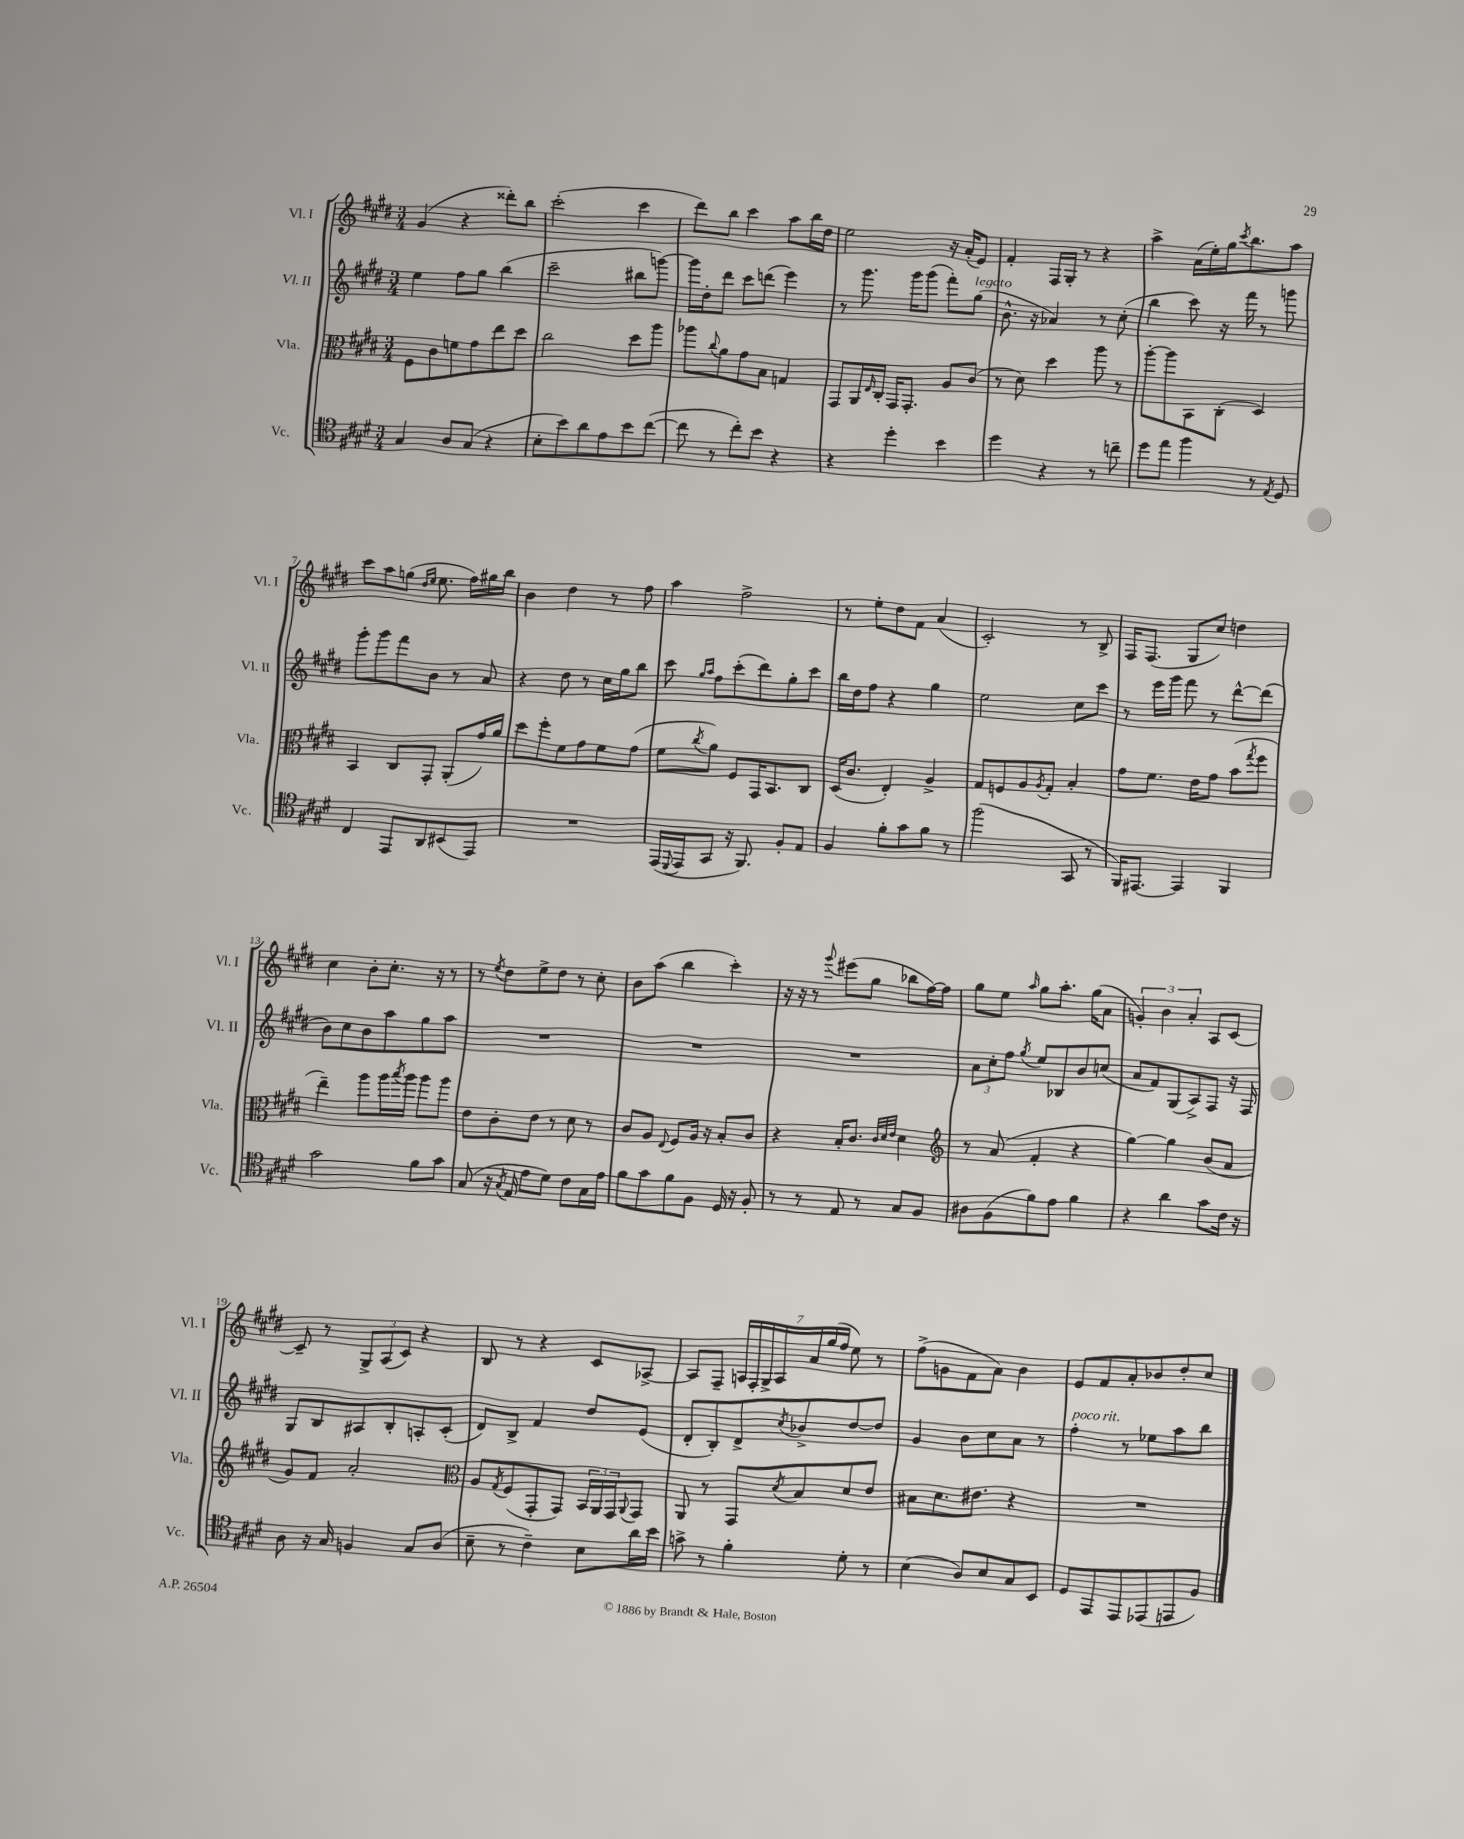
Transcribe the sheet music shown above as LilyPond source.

<<
\new StaffGroup <<
\new Staff = "s0" \with { instrumentName = "Vl. I" shortInstrumentName = "Vl. I" } {
    \clef treble \key e \major \numericTimeSignature \time 3/4
    gis'4( r4 disis'''8-.) b''8 |
    cis'''2-.( cis'''4 |
    dis'''8) b''8 cis'''4 a''8 b''16 dis''16 |
    e''2 r16 a'16-.( e'8) |
    fis'4-. fis16 gis16-. r8 r4 |
    a''4-> a'16( e''16-.) gis''16 \acciaccatura { cis'''8 } b''8. a''8 |
    cis'''8 a''8 g''8( \grace { dis''16 e''16 } e''8. fis''16) gis''16 b''16 |
    b'4 dis''4 r8 fis''8 |
    a''4 fis''2-> |
    r8 e''8-. dis''8 fis'8 a'4( |
    cis'2-.) r8 b8-> |
    fis16 fis8.( gis8 cis''8) d''4 |
    cis''4 b'8-. cis''8.-. r16 r8 |
    r8 \acciaccatura { e''8 } dis''8 e''8-> dis''8 r8 cis''8-. |
    b'8 a''8( b''4 cis'''4-.) |
    r16 r16 r8 \appoggiatura { gis'''8 } eis'''8( gis''8 bes''8 fis''16~) fis''16 |
    gis''8 e''8 \grace { a''16 } gis''8 a''8.-. gis''16( a'8 |
    \tuplet 3/2 { g'4-.) b'4 a'4-. } a8 cis'8~ |
    cis'8-- r8 \tuplet 3/2 { gis8-> a8( cis'8) } r4 |
    b8 r8 r4 cis'8 aes8~-> |
    aes8 fis8-- \tuplet 7/4 { a16 fis16-. gis16-> a16 a'16 gis''16( fis''16 } e''8) r8 |
    fis''8->( g'8 fis'8 a'8) b'4 |
    e'8 fis'8 a'8-. bes'8 dis''8-. cis''8 \bar "|." |
}
\new Staff = "s1" \with { instrumentName = "Vl. II" shortInstrumentName = "Vl. II" } {
    \clef treble \key e \major \numericTimeSignature \time 3/4
    e''4 fis''8 gis''8 b''4( |
    cis'''2-- bis''8 g'''8~) |
    g'''16 dis''16-. dis'''8 cis'''8 d'''8( e'''4) |
    r8 gis'''8. gis'''16 gis'''8( fis'''8-.) gis''8^\markup { \italic "legato" }( |
    b'8.-^ r16 aes'4) r8 cis''8-.( |
    b''4 cis'''8) r16 fis'''16 r8 g'''8 |
    gis'''8-. gis'''8 fis'''8 b'8 r8 a'8 |
    r4 dis''8 r8 cis''16 gis''16 b''8 |
    cis'''8 \grace { gis''16 a''16 } fis''8 cis'''8-.( dis'''8) gis''8-. cis'''8 |
    b''16 dis''16 fis''8 r4 gis''4 |
    e''2 cis''8 cis'''8 |
    r8 e'''16 gis'''16 fis'''8 r8 dis'''8~-^ dis'''8( |
    b'8) cis''8 b'8 a''8 gis''8 a''8 |
    R2. |
    R2. |
    R2. |
    \tuplet 3/2 { a'8 cis''8-. fis''8 } \acciaccatura { gis''8 } e''8 bes8 b'8 c''8( |
    a'8 fis'8) gis8( a8->) fis8 r16 fis16 |
    gis8 b8 ais8 b8-. a8-. cis'8-.( |
    dis'8) b8-> fis'4 dis''8 e'8( |
    dis'8-. b8-.) dis'8-> \acciaccatura { cis''8 } bes'8-> dis''8~ dis''8 |
    gis'4 b'8 cis''8 a'8 r8 |
    fis''4-.^\markup { \italic "poco rit." } r8 ees''8 a''8 b''8 \bar "|." |
}
\new Staff = "s2" \with { instrumentName = "Vla." shortInstrumentName = "Vla." } {
    \clef alto \key e \major \numericTimeSignature \time 3/4
    fis8 cis'8 f'8 gis'8 e''8 dis''8 |
    cis''2 dis''8 a''8 |
    aes''8 \appoggiatura { cis''8 } a'8 gis'8 b8 g4 |
    gis,8 a,16 \grace { e16 } cis16-. gis,16 gis,8.-. a8 cis'8( |
    r8 dis'8) dis''4 a''8 r8 |
    a''8~-. a''8 b,8 cis8-.( dis4) |
    b,4 cis8 gis,8-. a,8-.( gis'16) a'16 |
    dis''8 fis''8-. fis'8 gis'8 fis'8 gis'8( |
    fis'8 \acciaccatura { cis''8 } a'8) fis8 gis,16 b,8. cis8 |
    dis16( cis'8. e4-.) a4-> |
    gis8 f8 a8 \acciaccatura { a8 } gis8-. b4-. |
    gis'8 fis'8. e'16 gis'8 b'8( \acciaccatura { gis''8 } fis''8 |
    e''4--) a''8 a''16 \acciaccatura { b''8 } a''16 a''8 a''8 |
    e'8 cis'8-. e'8 r8 dis'8 r8 |
    cis'8 a8 \appoggiatura { e8 } fis8 a16 r16 b8-. cis'8 |
    r4 b16-. cis'8. \grace { cis'32 dis'32 e'32 } dis'4 |
    \clef treble r8 a'8( fis'4-. r4 |
    gis''4~) gis''4 b'8( a'8 |
    gis'8) fis'8 a'2-. |
    \clef alto a8 \acciaccatura { gis8 } fis8( gis,8-. gis,8) \tuplet 3/2 { b,16 a,16 gis,16 } \appoggiatura { a,8 } gis,8 |
    a,8 r8 gis,8 \acciaccatura { dis'8 } b8 dis'8 e'8 |
    bis8 dis'8. eis'8. r4 |
    R2. \bar "|." |
}
\new Staff = "s3" \with { instrumentName = "Vc." shortInstrumentName = "Vc." } {
    \clef tenor \key e \major \numericTimeSignature \time 3/4
    gis4 a8 gis8( r4 |
    b8-. b'8) a'8 e'8 b'8 cis''8~( |
    cis''8 r8 cis''8-.) b'8 r4 |
    r4 dis''4-. b'4 |
    dis''4 r4 r8 c''8-- |
    dis''8 e''8 fis''4 r8 \acciaccatura { e8 } dis8 |
    cis4 e,8 a,8 bis,8( e,8) |
    R2. |
    e,16( \appoggiatura { dis,8 } e,16 gis,8 r16 fis,8.) fis8-. e8 |
    fis4 fis'8-. gis'8 fis'8 r8 |
    fis''2( gis,8 r8 |
    fis,16) eis,8.~ eis,4 fis,4 |
    gis'2 fis'8 gis'8 |
    gis8( r16 \acciaccatura { gis8 } e16 e'8 dis'8) cis'8 gis16 e'16 |
    fis'8 gis'8 fis'8 fis8 dis16 r16 fis8-. |
    r8 r8 e8 r8 gis8 fis8 |
    ais8 fis8( fis'8) e'8 fis'4 |
    r4 a'4 gis'8 cis'16 r16 |
    a8 r16 gis16 f4 gis8 a8( |
    b8-- r8 cis'4--) b8 a'16 b'16 |
    g'8-> r8 fis'4-. dis'8-. r8 |
    b4( a8) b8 gis8 b,8 |
    dis8 e,8 e,8 ees,8( e,8 fis8) \bar "|." |
}
>>
>>
